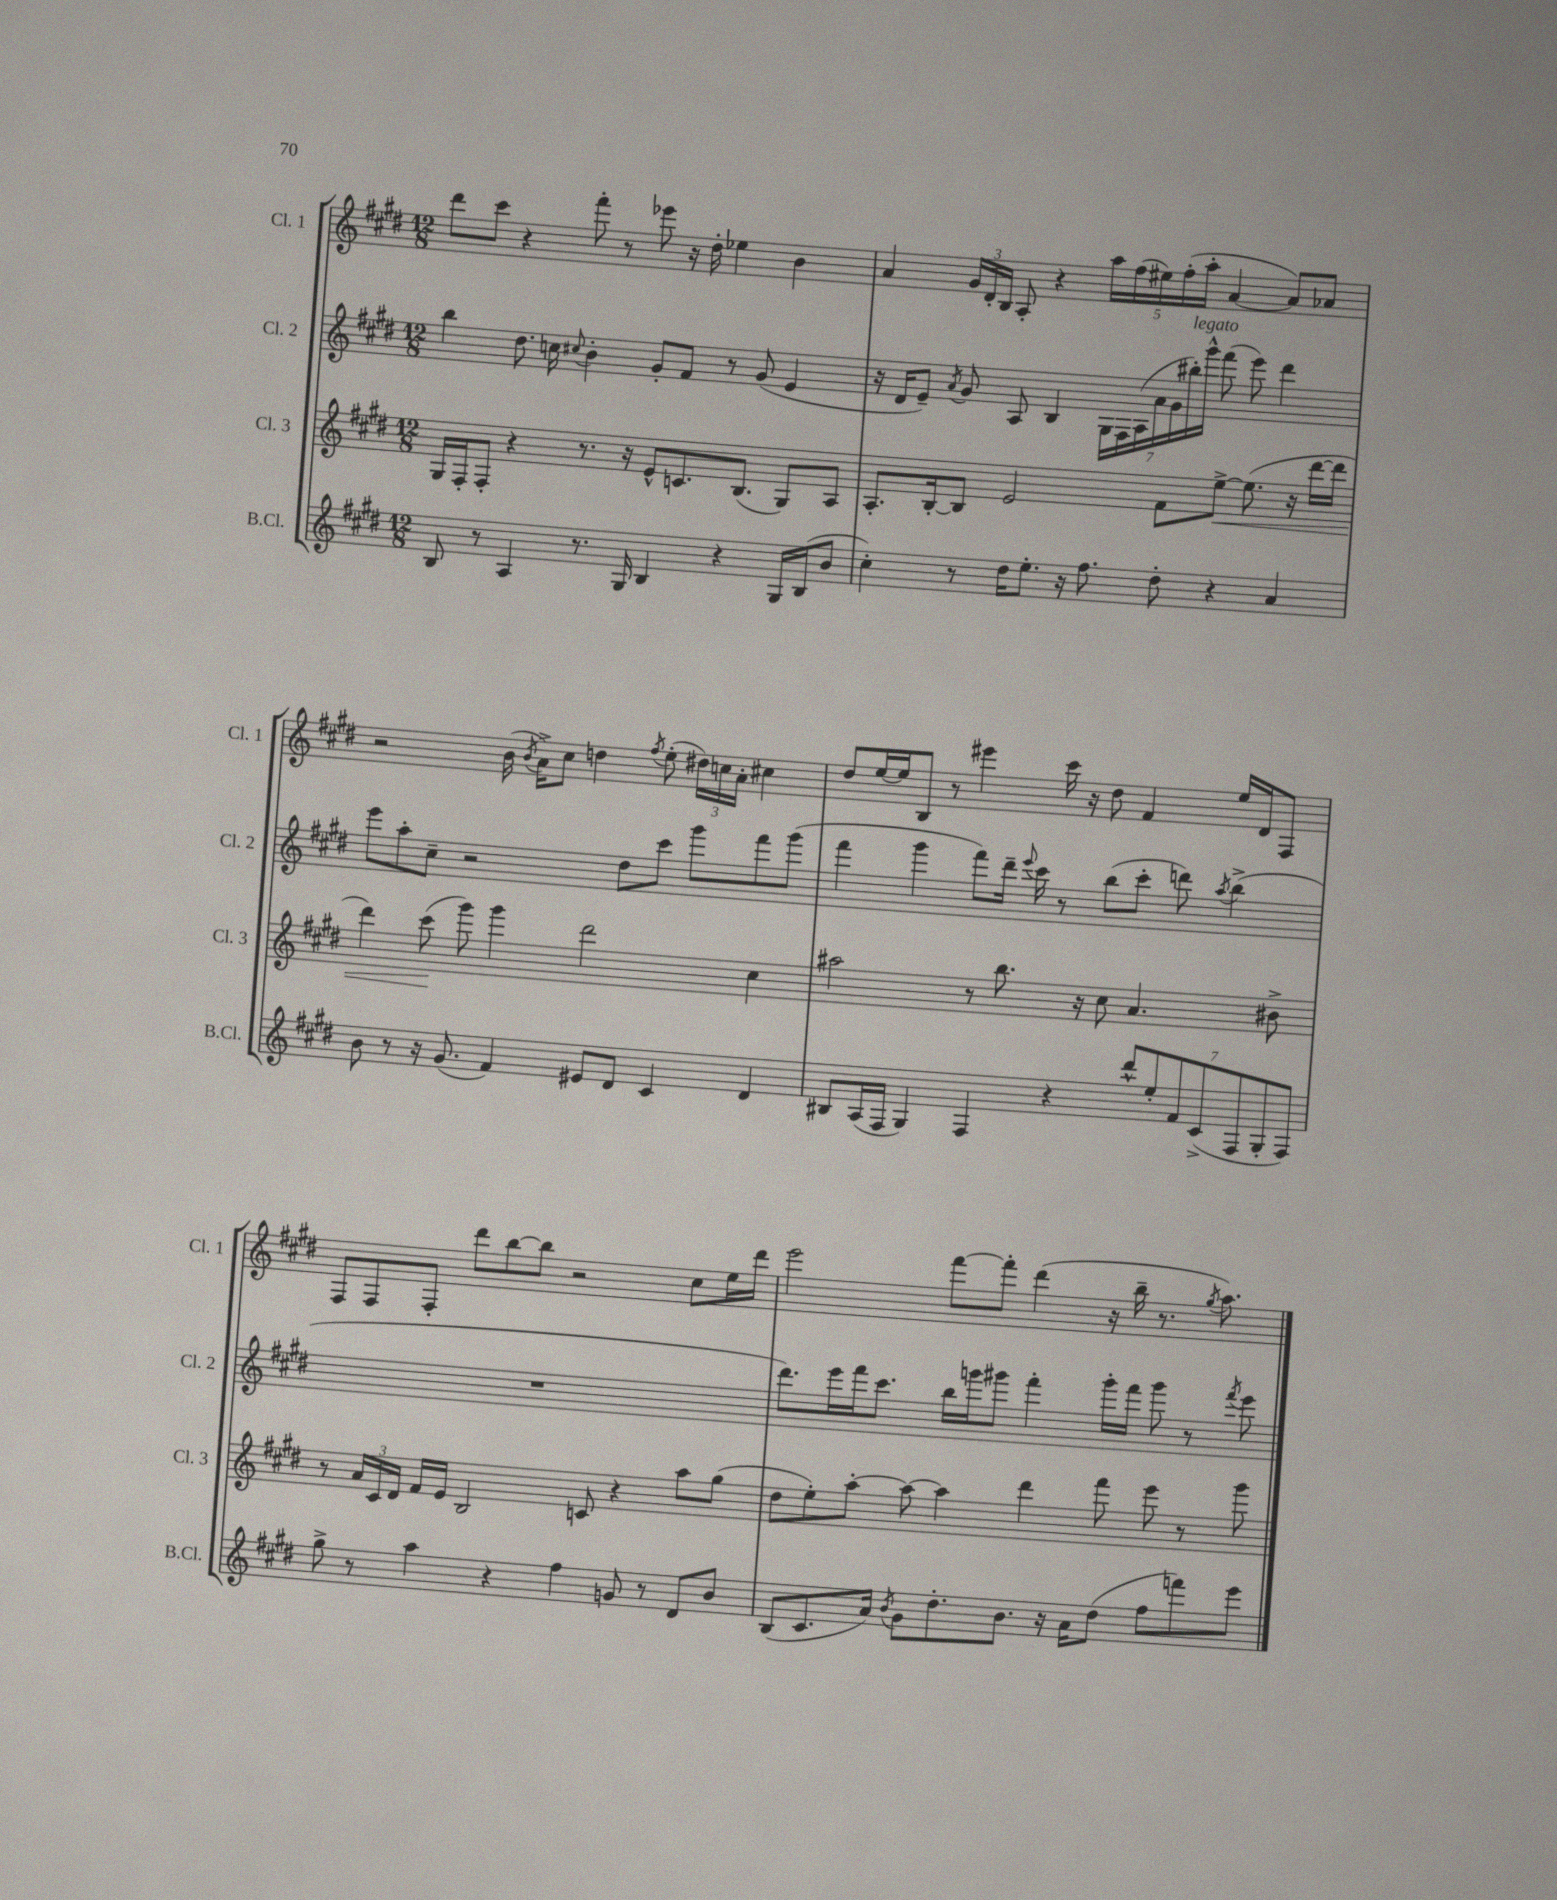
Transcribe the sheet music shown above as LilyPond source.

<<
\new StaffGroup <<
\new Staff = "s0" \with { instrumentName = "Cl. 1" shortInstrumentName = "Cl. 1" } {
    \clef treble \key e \major \numericTimeSignature \time 12/8
    \autoBeamOff dis'''8[ cis'''8] r4 fis'''8-. r8 ees'''8 r16 dis''16-. ees''4 b'4 |
    a'4 \tuplet 3/2 { gis'16[ dis'16-. b16] } a8-. r4 \tuplet 5/4 { a''16[ fis''16( eis''16) fis''16-.( a''16]-. } a'4~ a'8[) aes'8] |
    r2 b'16( \acciaccatura { b'8 } a'16[->) cis''8] d''4 \acciaccatura { fis''8 } e''8-.( \tuplet 3/2 { dis''16[) c''16 a'16]-. } cis''4 |
    dis''8[ e''16~ e''16 b8] r8 eis'''4 cis'''16 r16 dis''8 fis'4 e''16[ dis'16 fis8] |
    fis8[ fis8 fis8]-. dis'''8[ b''8~ b''8] r2 cis''8[ e''16 dis'''16] |
    e'''2 fis'''8[~ fis'''8]-. dis'''4( r16 b''16-- r8. \acciaccatura { gis''8 } a''8.) \bar "|." |
}
\new Staff = "s1" \with { instrumentName = "Cl. 2" shortInstrumentName = "Cl. 2" } {
    \clef treble \key e \major \numericTimeSignature \time 12/8
    \autoBeamOff b''4 dis''8. c''16 \appoggiatura { cis''8 } b'4-. gis'8[-. fis'8] r8 gis'8( e'4 |
    r16 dis'16[ e'8]--) \acciaccatura { a'8 } gis'8 a8 b4 \tuplet 7/4 { gis16[ fis16 a16( a'16 gis'16 bis''16-.^\markup { \italic "legato" }) gis'''16]-^ } fis'''8( e'''8) dis'''4 |
    e'''8[ a''8-. cis''8]-- r2 dis''8[ cis'''8] gis'''8[ fis'''8 gis'''8]( |
    fis'''4 gis'''4 fis'''8[) dis'''16]-- \appoggiatura { e'''8 } cis'''16 r8 b''8[( cis'''8]-. d'''8) \acciaccatura { a''8 } b''4->( |
    R1. |
    dis'''8.[) e'''16 fis'''16 cis'''8.] b''16[ g'''16 gis'''8] fis'''4-. gis'''16[-. fis'''16] gis'''8 r8 \acciaccatura { fis'''8 } e'''8 \bar "|." |
}
\new Staff = "s2" \with { instrumentName = "Cl. 3" shortInstrumentName = "Cl. 3" } {
    \clef treble \key e \major \numericTimeSignature \time 12/8
    \autoBeamOff gis16[ fis16-. fis8]-. r4 r8. r16 e'8[-^ c'8. b8.]( gis8[) a8] |
    a8.[-. b16~-. b8] e'2 fis'8[ e''8]~->\< e''8.( r16 dis'''16[~ dis'''16] |
    dis'''4) cis'''8\!( gis'''8) gis'''4 dis'''2 cis''4 |
    ais''2 r8 b''8. r16 cis''8 a'4. bis'8-> |
    r8 \tuplet 3/2 { a'16[ cis'16 dis'16] } fis'16[ e'16] b2 c'8 r4 a''8[ gis''8]( |
    dis''8[ e''8-.) a''8]~-. a''8~ a''4 dis'''4 fis'''8 e'''8 r8 gis'''8 \bar "|." |
}
\new Staff = "s3" \with { instrumentName = "B.Cl." shortInstrumentName = "B.Cl." } {
    \clef treble \key e \major \numericTimeSignature \time 12/8
    \autoBeamOff b8 r8 a4 r8. gis16 b4 r4 gis16[ b16( b'8] |
    cis''4-.) r8 dis''16[ e''8.]-. r16 fis''8. dis''8-. r4 a'4 |
    b'8 r8 r16 gis'8.( fis'4) eis'8[ dis'8] cis'4 dis'4 |
    bis8[ a16( fis16] gis4) fis4 r4 \tuplet 7/4 { dis'''8[-^ e''8-. fis'8 cis'8->( fis8 gis8-. fis8]) } |
    gis''8-> r8 a''4 r4 fis''4 g'8 r8 dis'8[ b'8] |
    b8[( cis'8. a'16]) \acciaccatura { b'8 } gis'8[ dis''8.-. b'8.] r16 a'16[ dis''8]( fis''8[ f'''8) e'''8] \bar "|." |
}
>>
>>
\layout { \context { \Score \remove "Bar_number_engraver" } }
